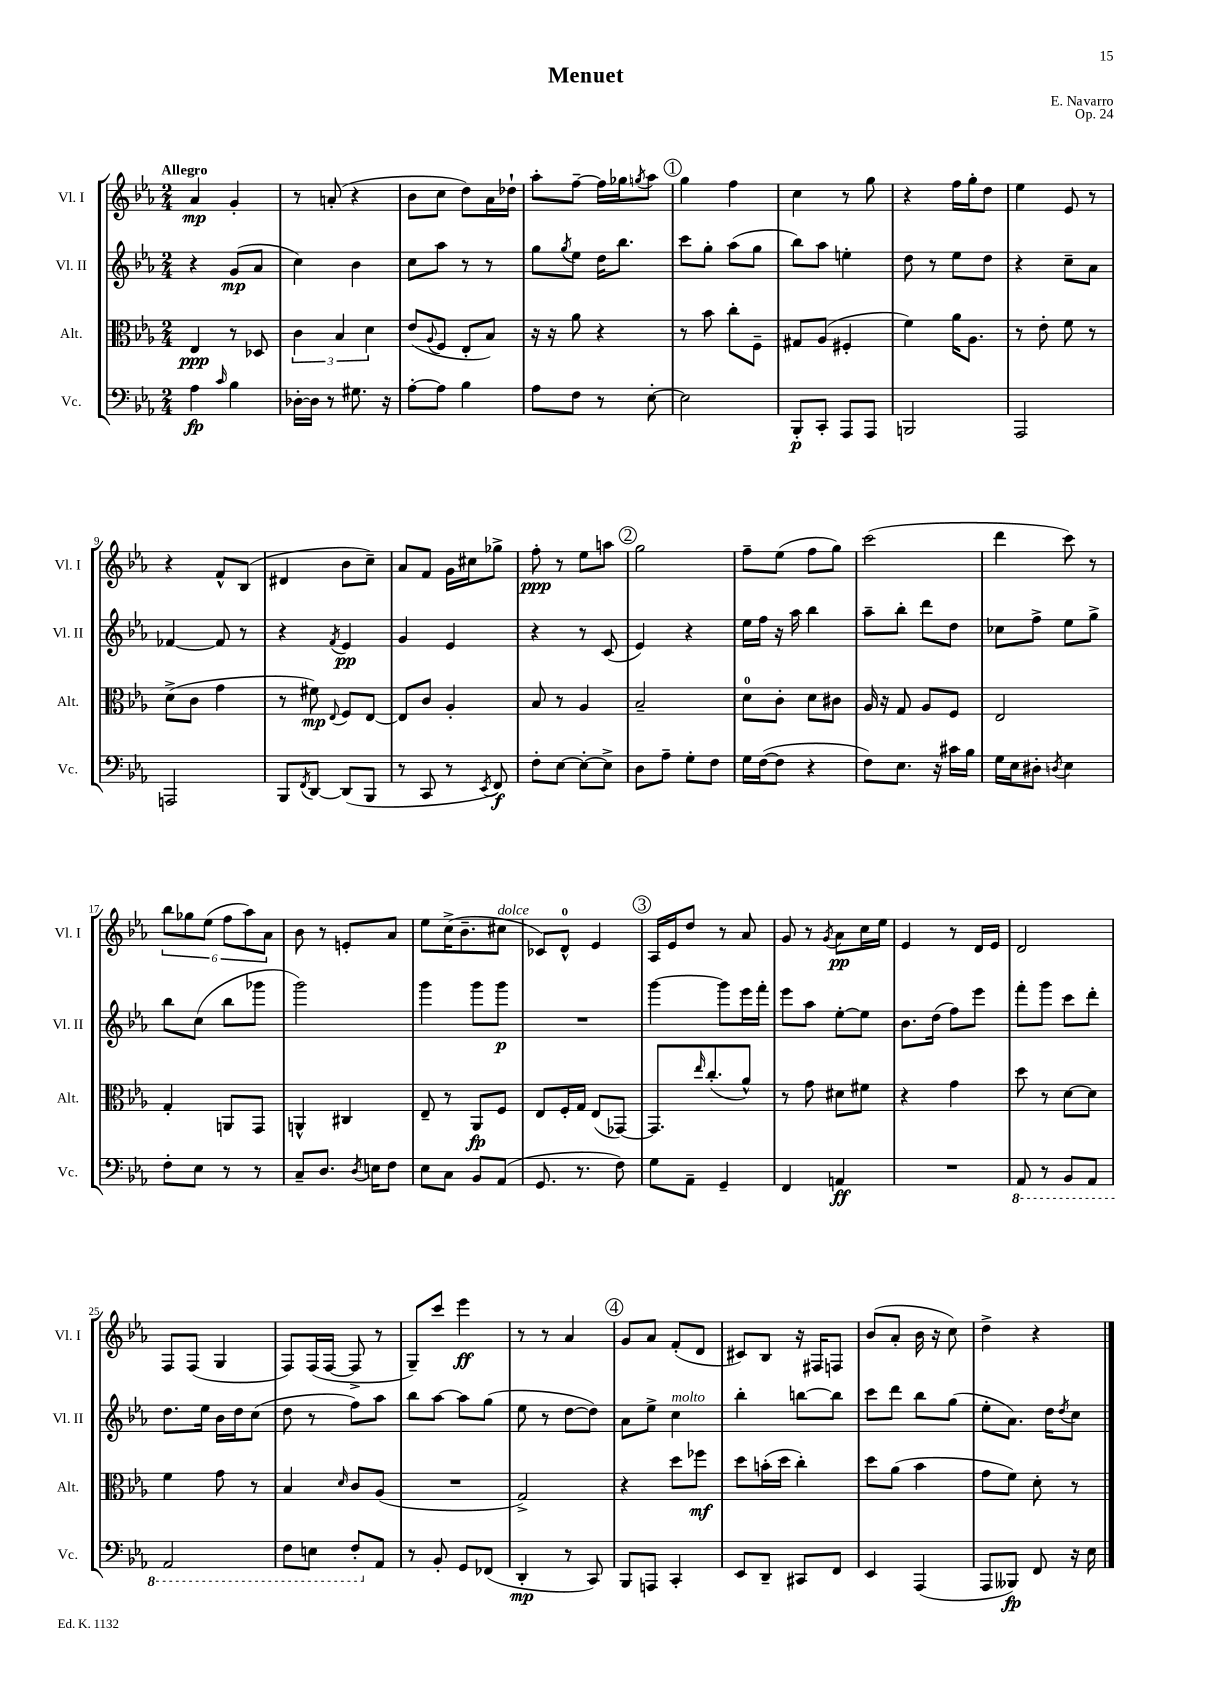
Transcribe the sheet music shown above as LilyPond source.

\header { title = "Menuet" composer = "E. Navarro" opus = "Op. 24" }
<<
\new StaffGroup <<
\new Staff = "s0" \with { instrumentName = "Vl. I" shortInstrumentName = "Vl. I" } {
    \clef treble \key ees \major \numericTimeSignature \time 2/4 \tempo "Allegro"
    aes'4\mp g'4-. |
    r8 a'8-.( r4 |
    bes'8 c''8 d''8) aes'16 des''16-! |
    aes''8-. f''8~-- f''16 ges''16 \acciaccatura { g''8 } aes''8 |
    \mark \markup { \circle "1" } g''4 f''4 |
    c''4 r8 g''8 |
    r4 f''16 g''16-. d''8 |
    ees''4 ees'8 r8 |
    r4 f'8-^ bes8( |
    dis'4 bes'8 c''8--) |
    aes'8 f'8 g'16 cis''16 ges''8-> |
    f''8-.\ppp r8 ees''8 a''8 |
    \mark \markup { \circle "2" } g''2 |
    f''8-- ees''8( f''8 g''8) |
    c'''2( |
    d'''4 c'''8) r8 |
    \tuplet 6/4 { bes''8 ges''8 ees''8( f''8 aes''8) aes'8 } |
    bes'8 r8 e'8-. aes'8 |
    ees''8 c''16->( bes'8.-- cis''8^\markup { \italic "dolce" } |
    ces'8) d'8-0-^ ees'4 |
    \mark \markup { \circle "3" } aes16 ees'16 d''8 r8 aes'8 |
    g'8 r8 \acciaccatura { g'8 } aes'8\pp c''16 ees''16 |
    ees'4 r8 d'16 ees'16 |
    d'2 |
    f8 f8( g4 |
    f8) f16( f16~ f8-> r8 |
    g8--) c'''8 ees'''4\ff |
    r8 r8 aes'4 |
    \mark \markup { \circle "4" } g'8 aes'8 f'8-.( d'8 |
    cis'8) bes8 r16 fis16 f8 |
    bes'8( aes'8-. bes'16 r16 c''8) |
    d''4-> r4 \bar "|." |
}
\new Staff = "s1" \with { instrumentName = "Vl. II" shortInstrumentName = "Vl. II" } {
    \clef treble \key ees \major \numericTimeSignature \time 2/4
    r4 g'8\mp( aes'8 |
    c''4) bes'4 |
    c''8 aes''8 r8 r8 |
    g''8 \acciaccatura { g''8 } ees''8 d''16 bes''8. |
    \mark \markup { \circle "1" } c'''8 g''8-. aes''8( g''8 |
    bes''8) aes''8 e''4-. |
    d''8 r8 ees''8 d''8 |
    r4 c''8-- aes'8 |
    fes'4~ fes'8 r8 |
    r4 \acciaccatura { f'8 } ees'4\pp |
    g'4 ees'4 |
    r4 r8 c'8( |
    \mark \markup { \circle "2" } ees'4) r4 |
    ees''16 f''16 r16 aes''16 bes''4 |
    aes''8-- bes''8-. d'''8 d''8 |
    ces''8 f''8-> ees''8 g''8-> |
    bes''8 c''8( bes''8 ges'''8 |
    g'''2) |
    g'''4 g'''8 g'''8\p |
    R2 |
    \mark \markup { \circle "3" } g'''4~ g'''8 ees'''16 f'''16-. |
    ees'''8 aes''8 ees''8~-. ees''8 |
    bes'8. d''16( f''8) ees'''8 |
    f'''8-. g'''8 c'''8 d'''8-. |
    d''8. ees''16 bes'16 d''16 c''8( |
    d''8 r8 f''8) aes''8 |
    bes''8 aes''8~ aes''8 g''8( |
    ees''8 r8 d''8~ d''8) |
    \mark \markup { \circle "4" } aes'8 ees''8-> c''4^\markup { \italic "molto" } |
    bes''4-. b''8~ b''8 |
    c'''8 d'''8 bes''8 g''8( |
    ees''8-. aes'8.) d''16 \acciaccatura { d''8 } c''8 \bar "|." |
}
\new Staff = "s2" \with { instrumentName = "Alt." shortInstrumentName = "Alt." } {
    \clef alto \key ees \major \numericTimeSignature \time 2/4
    ees4\ppp r8 des8 |
    \tuplet 3/2 { c'4 bes4 d'4 } |
    ees'8( \appoggiatura { aes8 } f8 ees8-. bes8) |
    r16 r16 aes'8 r4 |
    \mark \markup { \circle "1" } r8 bes'8 c''8-. f8-- |
    gis8 aes8( fis4-. |
    f'4) aes'16 aes8. |
    r8 ees'8-. f'8 r8 |
    d'8->( c'8 g'4 |
    r8 fis'8\mp) \appoggiatura { ees8 } f8 ees8~ |
    ees8 c'8 aes4-. |
    bes8 r8 aes4 |
    \mark \markup { \circle "2" } bes2-- |
    d'8-0 c'8-. d'8 cis'8 |
    aes16 r16 g8 aes8 f8 |
    ees2 |
    g4-. a,8 g,8 |
    a,4-^ cis4 |
    ees8-- r8 aes,8\fp f8 |
    ees8 f16-. g16 ees8( ges,8~) |
    \mark \markup { \circle "3" } ges,8. \grace { ees''16 } c''8.-.( aes'8-^) |
    r8 g'8 dis'8 fis'8 |
    r4 g'4 |
    d''8 r8 d'8~ d'8 |
    f'4 g'8 r8 |
    bes4 \grace { d'16 } c'8 aes8( |
    R2 |
    g2->) |
    \mark \markup { \circle "4" } r4 d''8 fes''8\mf |
    d''8 b'16-.( d''16 c''4-.) |
    d''8 aes'8( bes'4 |
    g'8 f'8) d'8-. r8 \bar "|." |
}
\new Staff = "s3" \with { instrumentName = "Vc." shortInstrumentName = "Vc." } {
    \clef bass \key ees \major \numericTimeSignature \time 2/4
    aes4\fp \grace { c'16 } bes4 |
    des16~-. des16 r8 gis8. r16 |
    aes8~-. aes8 bes4 |
    aes8 f8 r8 ees8~-. |
    \mark \markup { \circle "1" } ees2 |
    bes,,8-.\p c,8-. aes,,8 aes,,8 |
    b,,2 |
    aes,,2 |
    a,,2 |
    bes,,8 \acciaccatura { f,8 } d,8~ d,8( bes,,8 |
    r8 c,8 r8 \acciaccatura { ees,8 } f,8\f) |
    f8-. ees8~ ees8~-. ees8-> |
    \mark \markup { \circle "2" } d8 aes8-- g8-. f8 |
    g16 f16~( f8 r4 |
    f8) ees8. r16 cis'16 bes16 |
    g16 ees16 dis8-. \acciaccatura { d8 } ees4 |
    f8-. ees8 r8 r8 |
    c8-- d8. \acciaccatura { d8 } e16 f8 |
    ees8 c8 bes,8 aes,8( |
    g,8. r8. f8) |
    \mark \markup { \circle "3" } g8 aes,8-- g,4-- |
    f,4 a,4\ff |
    R2 |
    \ottava #-1 aes,,8 r8 bes,,8 aes,,8 |
    aes,,2 |
    f,8 e,8 f,8-. \ottava #0 aes,8 |
    r8 bes,8-. g,8 fes,8( |
    d,4-.\mp r8 c,8) |
    \mark \markup { \circle "4" } bes,,8 a,,8 c,4-. |
    ees,8 d,8-- cis,8 f,8 |
    ees,4 aes,,4( |
    aes,,8 beses,,8\fp) f,8 r16 ees16 \bar "|." |
}
>>
>>
